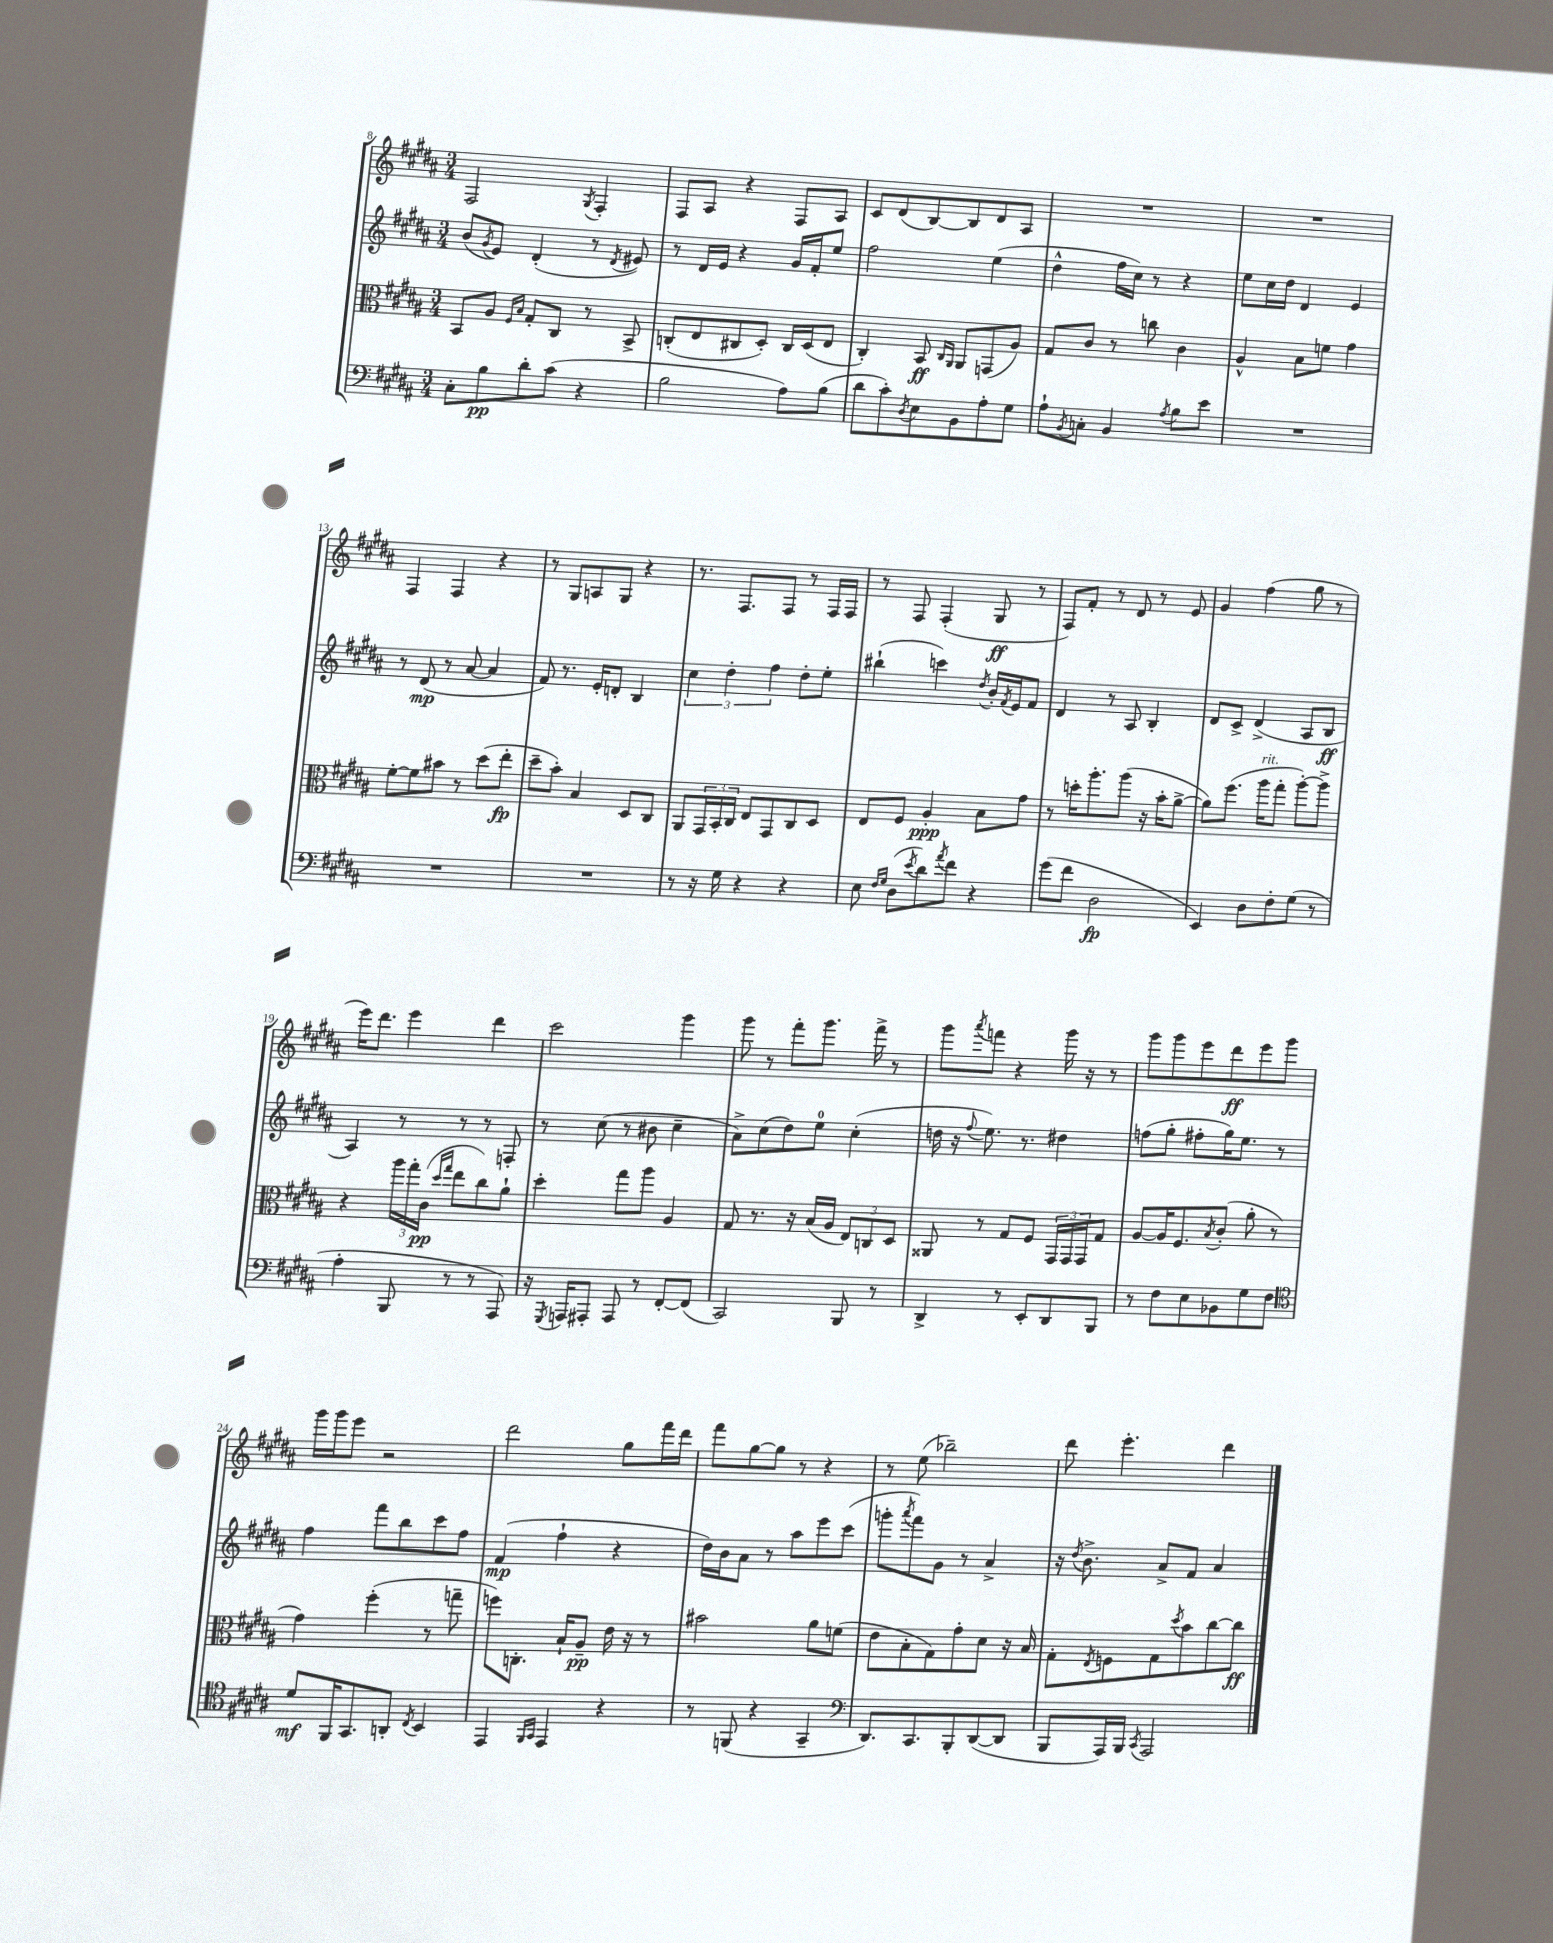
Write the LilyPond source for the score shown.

<<
\new StaffGroup <<
\new Staff = "s0" {
    \clef treble \key b \major \numericTimeSignature \time 3/4
    fis2 \acciaccatura { gis8 } fis4-. |
    fis8 ais8 r4 fis8 ais8 |
    cis'8 dis'8( b8~) b8 dis'8 ais8 |
    R2. |
    R2. |
    fis4 fis4 r4 |
    r8 gis8 a8 gis8 r4 |
    r8. fis8. fis8 r8 fis16 fis16 |
    r8 fis8 fis4-.( gis8\ff r8 |
    fis8) fis'8-. r8 dis'8 r8 e'8 |
    gis'4 fis''4( gis''8 r8 |
    e'''16) dis'''8. e'''4 dis'''4 |
    cis'''2 gis'''4 |
    gis'''8 r8 fis'''8-. gis'''8. fis'''16-> r8 |
    gis'''8 \acciaccatura { ais'''8 } f'''8 r4 gis'''16 r16 r8 |
    gis'''8 gis'''8 e'''8 dis'''8\ff e'''8 gis'''8 |
    gis'''16 gis'''16 e'''8 r2 |
    dis'''2 gis''8 fis'''16 dis'''16 |
    fis'''8 gis''8~ gis''8 r8 r4 |
    r8 e''8( bes''2--) |
    dis'''8 e'''4.-. dis'''4 \bar "|." |
}
\new Staff = "s1" {
    \clef treble \key b \major \numericTimeSignature \time 3/4
    b'8( \acciaccatura { gis'8 } e'8) dis'4-.( r8 \acciaccatura { dis'8 } eis'8) |
    r8 dis'16 e'16 r4 gis'16 fis'16-. e''8 |
    fis''2 e''4( |
    dis''4-^ fis''16 cis''16) r8 r4 |
    e''8 cis''16 dis''16 dis'4 e'4 |
    r8 dis'8\mp( r8 ais'8~ ais'4 |
    fis'8) r8. e'16-. d'8-. b4 |
    \tuplet 3/2 { cis''4 dis''4-. fis''4 } dis''8-. e''8-. |
    bis''4-!( c'''4) \acciaccatura { dis''8 } b'16-. \acciaccatura { fis'8 } e'16 fis'8 |
    dis'4 r8 ais8 b4-. |
    dis'8 cis'8-> dis'4->( ais8 b8\ff |
    ais4) r8 r8 r8 f8-. |
    r8 cis''8( r8 bis'8 cis''4-- |
    ais'8->) cis''8( dis''8) e''8-0 cis''4-.( |
    d''16 r16 \appoggiatura { fis''8 } e''8.) r8. dis''4 |
    f''8( gis''8-. fis''8-. gis''16) e''8. r8 |
    fis''4 fis'''8 b''8 cis'''8 fis''8 |
    fis'4\mp( fis''4-! r4 |
    dis''16) b'16 ais'8 r8 ais''8 e'''8 cis'''8( |
    g'''8-. \acciaccatura { ais'''8 } fis'''8) gis'8 r8 ais'4-> |
    r16 \acciaccatura { dis''8 } b'8.-> ais'8-> fis'8 ais'4 \bar "|." |
}
\new Staff = "s2" {
    \clef alto \key b \major \numericTimeSignature \time 3/4
    b,8 ais8 \grace { fis16 b16 } gis8-. cis8 r8 b,8-> |
    c8-.( e8 cis8 dis8-.) cis16 dis16( e8 |
    cis4-.) b,8\ff \grace { cis16 ais,16 } ais,8 g,8( ais8) |
    gis8 cis'8 r8 c''8 cis'4 |
    ais4-^ b8 f'8 gis'4 |
    fis'8~-. fis'8 bis'8 r8 dis''8( e''8-.\fp |
    dis''8-- b'8-.) b4 dis8 cis8 |
    ais,8 \tuplet 3/2 { gis,16 b,16-. cis16 } e8 gis,8 cis8 dis8 |
    e8 fis8 ais4-.\ppp b8 gis'8 |
    r8 d''16-. ais''8.-. ais''8( r16 b'16-. ais'8~-> |
    ais'8) fis''8.( ais''16^\markup { \italic "rit." } gis''8-. ais''8~-.) ais''8-> |
    r4 \tuplet 3/2 { ais''16 gis''16-. cis'16\pp( } \grace { dis''16 gis''16 } e''8 cis''8) ais'8-! |
    dis''4-. gis''8 ais''8 ais4 |
    gis8 r8. r16 b16( ais16 \tuplet 3/2 { e8) c8 dis8 } |
    aisis,8 r8 gis8 fis8 \tuplet 3/2 { gis,16 gis,16 gis,16 } gis8 |
    ais8~ ais16 fis8. \acciaccatura { b8 } cis'8-.( ais'8-. r8 |
    gis'4) fis''4-.( r8 g''8-- |
    f''8) c8.-. b16-! ais8--\pp e'16 r16 r8 |
    bis'2 ais'8 f'8( |
    e'8 b8-. gis8) gis'8-. dis'8 r16 b16 |
    gis8-. \acciaccatura { e8 } f8 gis8 \acciaccatura { dis''8 } b'8 cis''8~ cis''8\ff \bar "|." |
}
\new Staff = "s3" {
    \clef bass \key b \major \numericTimeSignature \time 3/4
    cis8-. b8\pp dis'8-. cis'8( r4 |
    b2 ais8) b8( |
    dis'8 cis'8-.) \acciaccatura { dis8 } e8 b,8 ais8-. gis8 |
    ais8-! \acciaccatura { b,8 } c8-. b,4 \acciaccatura { ais8 } b8 e'8 |
    R2. |
    R2. |
    R2. |
    r8 r16 gis16 r4 r4 |
    e8 \grace { fis16 gis16 } dis8( \acciaccatura { e'8 } dis'8) \acciaccatura { ais'8 } fis'8 r4 |
    gis'8( fis'8 dis2\fp |
    e,4) dis8 fis8-. gis8( r8 |
    ais4-. b,,8 r8 r8 ais,,8) |
    r16 \acciaccatura { gis,,8 } a,,16 ais,,8-. ais,,8 r8 fis,8~-. fis,8( |
    cis,2) b,,8 r8 |
    dis,4-> r8 e,8-. dis,8 b,,8 |
    r8 fis8 e8 bes,8 gis8 fis8 |
    \clef tenor dis'8\mf fis,16 gis,8. a,8-. \acciaccatura { cis8 } b,4 |
    e,4 \grace { fis,16 gis,16 } e,4 r4 |
    r8 f,8( r4 gis,4-- |
    \clef bass dis,8.) cis,8. b,,8-. dis,8~( dis,8 |
    b,,8 ais,,16) b,,16 \acciaccatura { cis,8 } ais,,2 \bar "|." |
}
>>
>>
\layout { \context { \Score currentBarNumber = #8 } }
